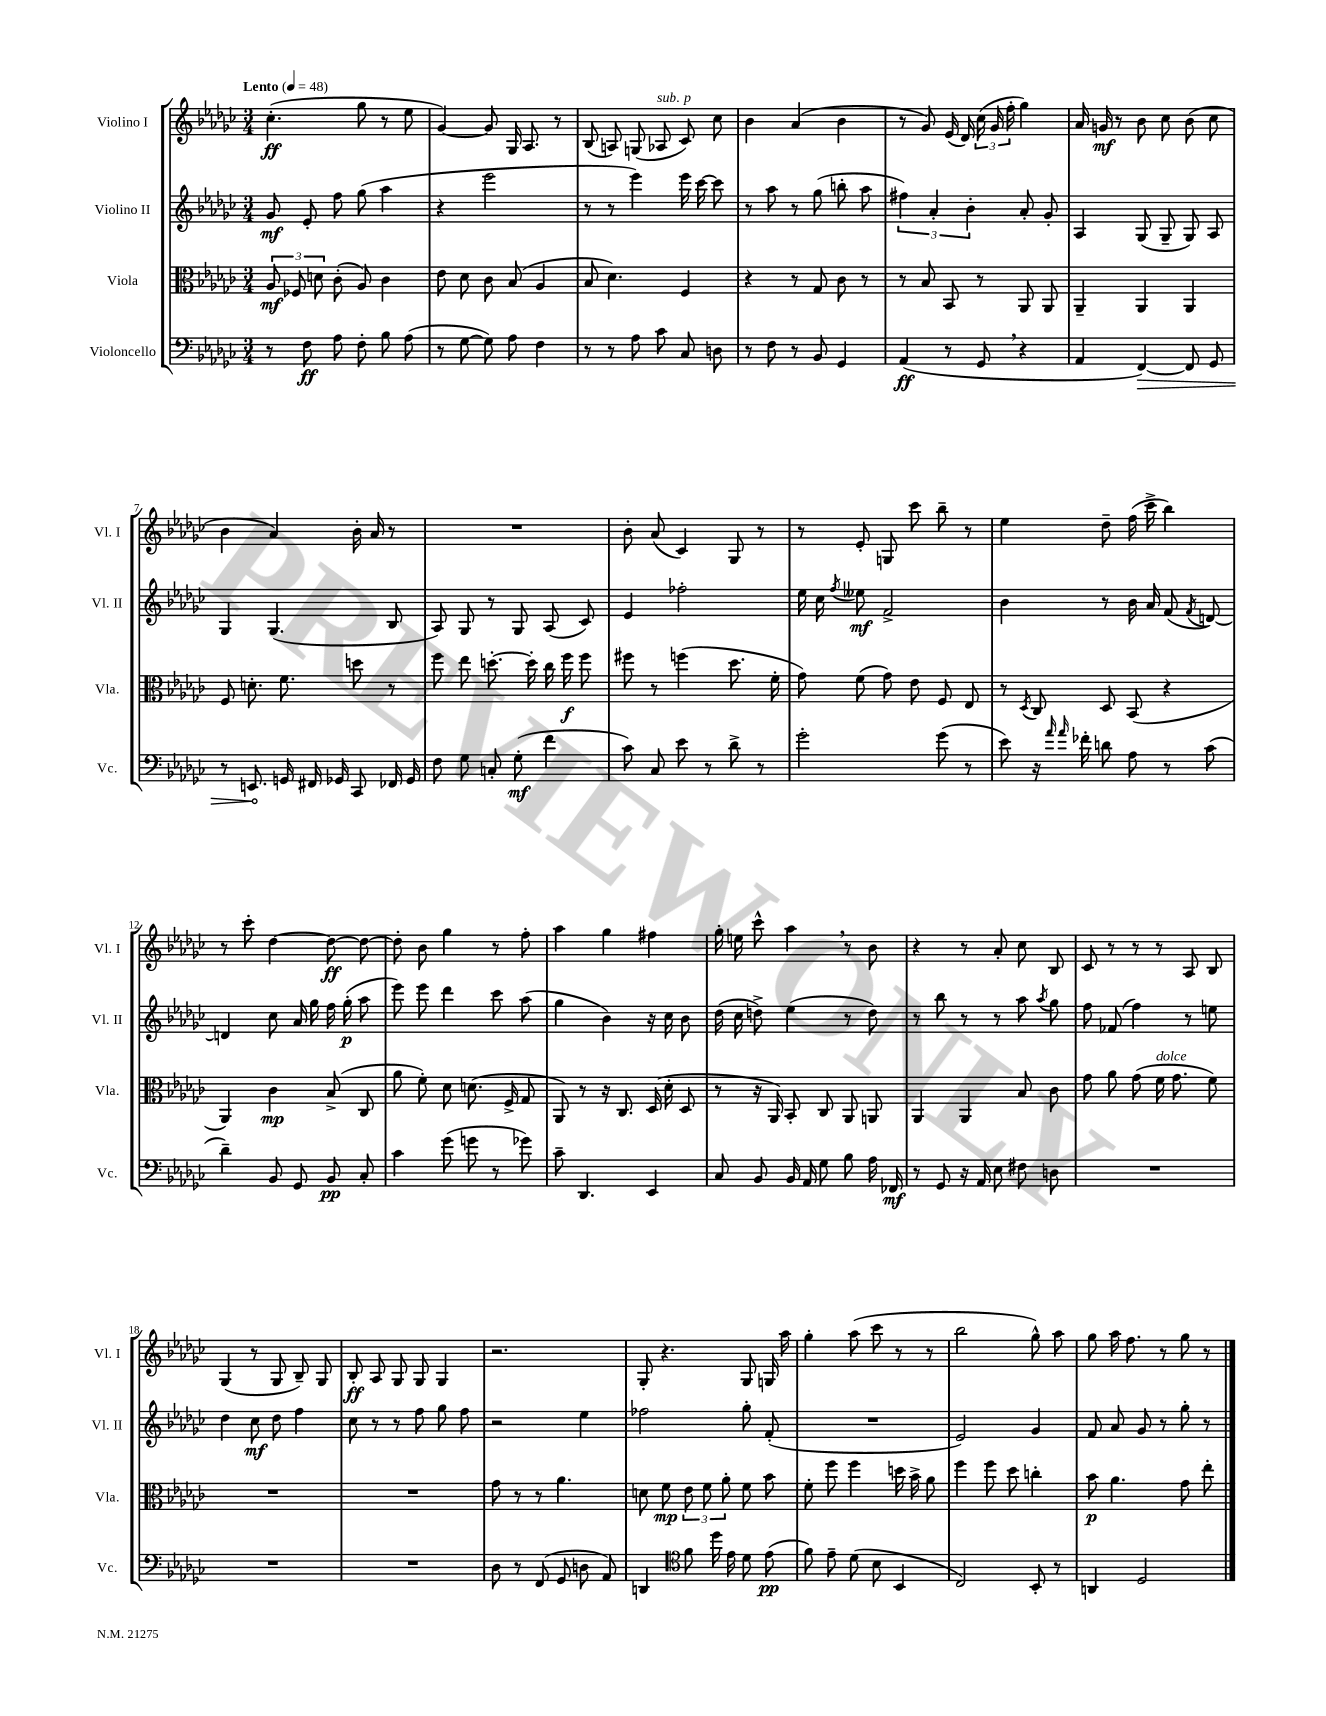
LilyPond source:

<<
\new StaffGroup <<
\new Staff = "s0" \with { instrumentName = "Violino I" shortInstrumentName = "Vl. I" } {
    \clef treble \key ges \major \numericTimeSignature \time 3/4 \tempo "Lento" 4 = 48
    \autoBeamOff ces''4.-.\ff( ges''8 r8 ees''8 |
    ges'4~) ges'8 ges16 aes8. r8 |
    bes8( a8) g8( aes8^\markup { \italic "sub. p" } ces'8) ces''8 |
    bes'4 aes'4( bes'4 |
    r8 ges'8) ees'16( des'16) \tuplet 3/2 { ces''16( ges'16 f''16-. } ges''4) |
    aes'16 g'16\mf r8 bes'8 ces''8 bes'8( ces''8 |
    bes'4 aes'4) bes'16-. aes'16 r8 |
    R2. |
    bes'8-. aes'8( ces'4) ges8 r8 |
    r8 ees'8-. g8 ces'''8 bes''8-- r8 |
    ees''4 des''8-- f''16( ces'''16-> bes''4) |
    r8 ces'''8-. des''4~ des''8~\ff des''8~ |
    des''8-. bes'8 ges''4 r8 f''8-. |
    aes''4 ges''4 fis''4 |
    ges''16-. e''16 ces'''8-^ aes''4 \breathe r8 bes'8 |
    r4 r8 aes'8-. ces''8 bes8 |
    ces'8 r8 r8 r8 aes8 bes8 |
    ges4( r8 ges8 bes8--) ges8 |
    bes8-.\ff aes8 ges8 ges8 ges4 |
    r2. |
    ges8-. r4. ges8 g16 aes''16 |
    ges''4-. aes''8( ces'''8 r8 r8 |
    bes''2 ges''8-^) aes''8 |
    ges''8 aes''16 f''8. r8 ges''8 r8 \bar "|." |
}
\new Staff = "s1" \with { instrumentName = "Violino II" shortInstrumentName = "Vl. II" } {
    \clef treble \key ges \major \numericTimeSignature \time 3/4
    \autoBeamOff ges'8\mf ees'8-. f''8 ges''8( aes''4 |
    r4 ees'''2 |
    r8 r8 ees'''4) ees'''16 ces'''16~ ces'''8 |
    r8 aes''8 r8 ges''8( b''8-. aes''8 |
    \tuplet 3/2 { fis''4) aes'4-. bes'4-. } aes'8-. ges'8-. |
    aes4 ges8( ges8-- ges8) aes8 |
    ges4 ges4.( bes8 |
    aes8) ges8 r8 ges8 aes8( ces'8) |
    ees'4 fes''2-. |
    ees''16 ces''16 \acciaccatura { f''8 } eeses''8\mf f'2-> |
    bes'4 r8 bes'16 aes'16 f'8( \acciaccatura { f'8 } d'8~) |
    d'4 ces''8 aes'16 ges''16 f''16 ges''16-.\p( aes''8 |
    ees'''8) ees'''8 des'''4 ces'''8 aes''8( |
    ges''4 bes'4) r16 ces''16 bes'8 |
    des''16( ces''16 d''8->) ees''4( r8 d''8) |
    r8 bes''8 r8 r8 aes''8 \acciaccatura { aes''8 } ges''8 |
    f''8 fes'8( f''4) r8 e''8 |
    des''4 ces''8\mf des''8 f''4 |
    ces''8 r8 r8 f''8 ges''8 f''8 |
    r2 ees''4 |
    fes''2 ges''8-. f'8-.( |
    R2. |
    ees'2) ges'4 |
    f'8 aes'8 ges'8 r8 ges''8-. r8 \bar "|." |
}
\new Staff = "s2" \with { instrumentName = "Viola" shortInstrumentName = "Vla." } {
    \clef alto \key ges \major \numericTimeSignature \time 3/4
    \autoBeamOff \tuplet 3/2 { aes8\mf fes8 d'8 } ces'8-.( aes8) ces'4 |
    ees'8 des'8 ces'8 bes8( aes4 |
    bes8 des'4.) f4 |
    r4 r8 ges8 ces'8 r8 |
    r8 bes8 bes,8 r8 aes,8 aes,8 |
    aes,4-- aes,4 aes,4 |
    f8 d'8.-. f'8. d''8 r8 |
    f''8 ees''8 d''8.~-. d''16-. ces''16 f''16\f f''8 |
    fis''8 r8 f''4( des''8. f'16-. |
    ges'8) f'8( ges'8) ees'8 f8 ees8 |
    r8 \acciaccatura { des8 } ces8 des8 bes,8( r4 |
    aes,4) ces'4\mp bes8->( ces8 |
    aes'8 f'8-.) des'8 d'8.( f16-> ges8 |
    aes,8) r8 r16 ces8. des16( des'16-. des8 |
    r8 r16 aes,16) bes,8-. ces8 aes,8 a,8 |
    aes,4 aes,4 bes8 ces'8 |
    ges'8 aes'8 ges'8( f'16^\markup { \italic "dolce" } ges'8. f'8) |
    R2. |
    R2. |
    ges'8 r8 r8 aes'4. |
    d'8 f'8\mp \tuplet 3/2 { ees'8 f'8 aes'8-. } f'8 bes'8 |
    f'8-. f''8 f''4 d''16 bes'16-> aes'8 |
    f''4 f''8 des''8 c''4-. |
    bes'8\p aes'4. ges'8 ees''8-. \bar "|." |
}
\new Staff = "s3" \with { instrumentName = "Violoncello" shortInstrumentName = "Vc." } {
    \clef bass \key ges \major \numericTimeSignature \time 3/4
    \autoBeamOff r8 f8\ff aes8 f8-. bes8 aes8( |
    r8 ges8~ ges8) aes8 f4 |
    r8 r8 aes8 ces'8 ces8 d8 |
    r8 f8 r8 bes,8 ges,4 |
    aes,4\ff( r8 ges,8 \breathe r4 |
    aes,4 \once \override Hairpin.circled-tip = ##t f,4~\>) f,8 ges,8 |
    r8 e,8.\! g,16 fis,16 ges,16 ces,8 fes,16 ges,16 |
    f8 ges8 c8-. ges8-.\mf( f'4 |
    ces'8) ces8 ees'8 r8 des'8-> r8 |
    ges'2-. ges'8( r8 |
    ees'8) r16 \grace { aes'16 aes'16 } fes'16-. d'8 aes8 r8 ces'8( |
    des'4--) bes,8 ges,8 bes,8\pp ces8-. |
    ces'4 ges'8( g'8 r8 ges'8) |
    ces'8-- des,4. ees,4 |
    ces8 bes,8 bes,16 aes,16 ges8 bes8 aes16 fes,16\mf |
    r8 ges,8 r16 aes,16 ees8 fis8 d8 |
    R2. |
    R2. |
    R2. |
    des8 r8 f,8( ges,8 d8 aes,8) |
    d,4 \clef tenor f'8 des''16 ees'16 des'8 ees'8\pp( |
    f'8) ees'8-- des'8( bes8 bes,4 |
    ces2) bes,8-. r8 |
    a,4 des2 \bar "|." |
}
>>
>>
